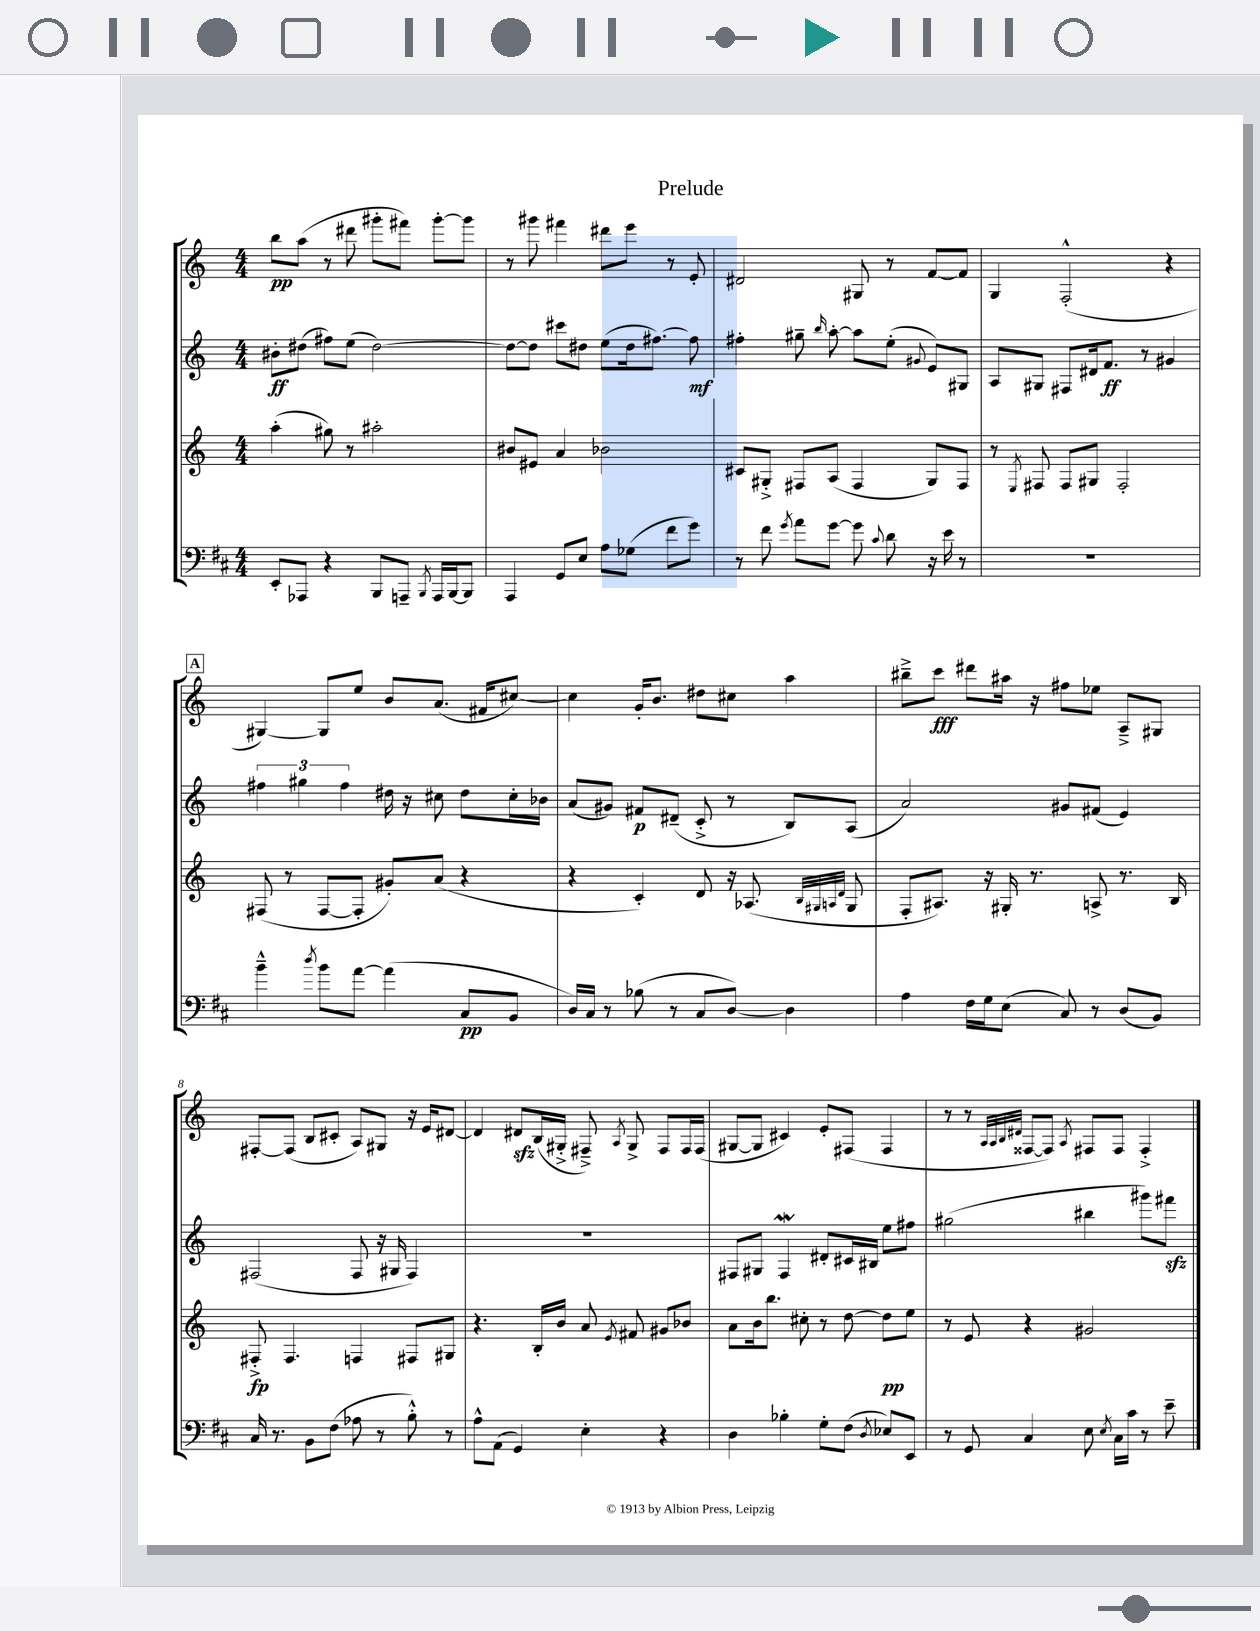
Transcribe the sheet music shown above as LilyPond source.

\header { title = "Prelude" }
<<
\new StaffGroup <<
\new Staff = "s0" {
    \clef treble \key c \major \numericTimeSignature \time 4/4
    \autoBeamOff b''8[\pp a''8]( r8 dis'''8 gis'''8[-. fis'''8]) gis'''8[~-. gis'''8] |
    r8 gis'''8 fis'''4 dis'''8[ e'''8] r8 e'8-. |
    dis'2 gis8 r8 f'8[~ f'8] |
    g4 f2-.-^( r4 |
    \mark \markup { \box "A" } gis4~) gis8[ e''8] b'8[ a'8.]( fis'16[ cis''8]~) |
    cis''4 g'16[-. b'8.] dis''8[ cis''8] a''4 |
    bis''8[---> c'''8]\fff dis'''8[ ais''16] r16 fis''8[ ees''8] a8[---> gis8] |
    fis8[~-. fis8]( b8[ cis'8]-. a8[) gis8] r16 e'16[ dis'8]~ |
    dis'4 dis'8[\sfz b16( gis16]-.-> fis8--->) \acciaccatura { a8 } gis8-> fis8[ fis16 fis16]( |
    gis8[~ gis8] cis'4) e'8[-. fis8]( fis4 |
    r8 r8 \grace { a32[ a32 b32 dis'32] } fisis8[~ fisis8]) \acciaccatura { a8 } fis8[ fis8] fis4-.-> \bar "|." |
}
\new Staff = "s1" {
    \clef treble \key c \major \numericTimeSignature \time 4/4
    \autoBeamOff bis'8[-.\ff dis''8]( fis''8[) e''8]( dis''2~) |
    dis''8[~ dis''8] cis'''8[ dis''8] e''8[( dis''16 fis''8.]~) fis''8\mf |
    fis''4-. gis''8-- \grace { b''16 } a''8~-. a''8[ e''8]-.( \appoggiatura { gis'8 } e'8[) gis8] |
    a8[ gis8] fis8[ dis'16 f'8.]\ff r8 gis'4 |
    \mark \markup { \box "A" } \tuplet 3/2 { fis''4 gis''4 fis''4 } dis''16 r16 cis''8 dis''8[ cis''16-. bes'16] |
    a'8[( gis'8]) fis'8[\p dis'8]--( c'8-.-> r8 b8[) a8]( |
    a'2) gis'8[ fis'8]( e'4) |
    fis2( fis8 r16 gis16 fis4) |
    R1 |
    fis8[ gis8] fis4\mordent dis'8[-. cis'16 bis16] e''8[ fis''8] |
    gis''2( bis''4 gis'''8[) fis'''8]\sfz \bar "|." |
}
\new Staff = "s2" {
    \clef treble \key c \major \numericTimeSignature \time 4/4
    \autoBeamOff a''4-.( gis''8) r8 ais''2-. |
    bis'8[ eis'8] a'4 bes'2 |
    cis'8[ gis8]-.-> fis8[ a8]( fis4 gis8[) fis8] |
    r8 \acciaccatura { e8 } fis8 fis8[ gis8] fis2-. |
    \mark \markup { \box "A" } fis8( r8 fis8[~ fis8]-. gis'8[-.) a'8]( r4 |
    r4 c'4-.) d'8 r16 aes8.( \grace { b32[ gis32 a32 d'32] } gis8 |
    f8[-. ais8.]) r16 gis16-. r8. a8-> r8. b16 |
    fis8-.->\fp fis4. f4 fis8[ gis8] |
    r4. b16[-. b'16] a'8 \acciaccatura { e'8 } fis'8 gis'8[ bes'8] |
    a'8[ b'16 b''8.] cis''8-. r8 d''8~ d''8[\pp e''8] |
    r8 e'8 r4 gis'2 \bar "|." |
}
\new Staff = "s3" {
    \clef bass \key d \major \numericTimeSignature \time 4/4
    \autoBeamOff e,8[-. aes,,8] r4 b,,8[ a,,8]-- \acciaccatura { b,,8 } a,,16[ b,,16~ b,,8] |
    a,,4 g,8[ e8] a8[ ges8]( fis'8[ g'8]) |
    r8 fis'8 \acciaccatura { g'8 } a'8[ g'8]~ g'8 \appoggiatura { cis'8 } d'8 r16 e'16 r8 |
    R1 |
    \mark \markup { \box "A" } b'4---^ \acciaccatura { d''8 } b'8[ a'8]~ a'4( cis8[\pp b,8] |
    d16[) cis16] r8 bes8( r8 cis8[ d8]~) d4 |
    a4 fis16[ g16 e8]( cis8) r8 d8[( b,8]) |
    cis16 r8. b,8[ fis8]( aes8 r8 b8-.-^) r8 |
    a8[-^ a,8]( g,4) e4-. r4 |
    d4 bes4-. g8[-. fis8]( \acciaccatura { d8 } ees8[) e,8] |
    r8 g,8 cis4 e8 \acciaccatura { e8 } cis16[ cis'16] r8 e'8-- \bar "|." |
}
>>
>>
